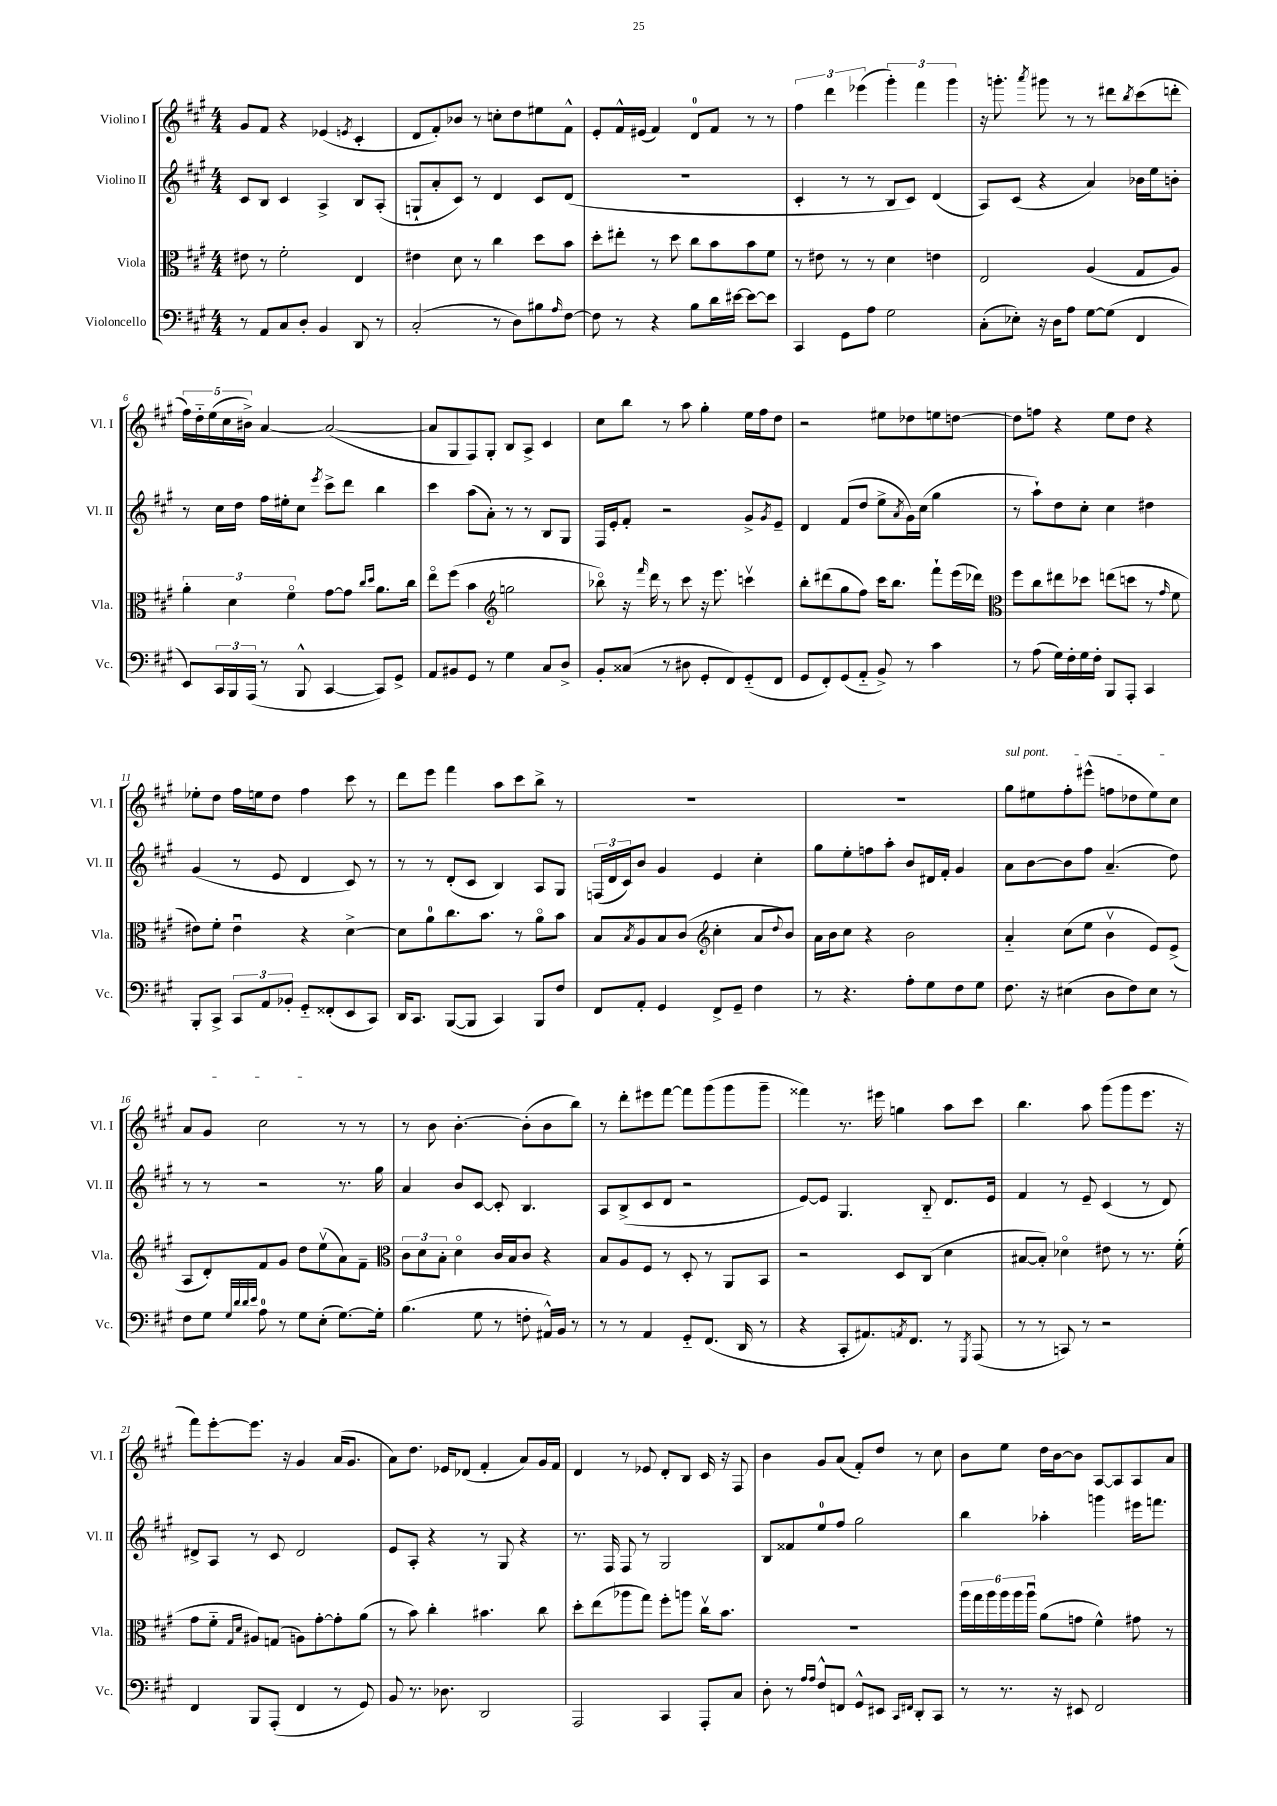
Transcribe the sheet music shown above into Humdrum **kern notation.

**kern	**kern	**kern	**kern
*staff4	*staff3	*staff2	*staff1
*clefF4	*clefC3	*clefG2	*clefG2
*k[f#c#g#]	*k[f#c#g#]	*k[f#c#g#]	*k[f#c#g#]
*M4/4	*M4/4	*M4/4	*M4/4
8r	8e#	8c#	8g#
8AA	8r	8B	8f#
8C#	2f#'	4c#	4r
8D'	.	.	.
4BB	.	4A^	(4e-
.	.	.	8qe
8DD	4E	8B	4c#'
8r	.	(8A'	.
=	=	=	=
(2C#'	4e#	8G`	8d
.	.	8a'	8f#')
.	8d	8c#)	8b-
.	8r	8r	8r
8r	4cc#	4d	8cc'
8D)	.	.	8dd
8B#	8dd	8c#	8ee#
16qqA	.	.	.
[8F#	8b	(8d	8f#^^
=	=	=	=
8F#]	8dd'	1r	8e'
8r	8ee#'	.	16f#^^
.	.	.	(16e#
4r	8r	.	4f#)
.	8dd	.	.
8B	8cc#	.	8d
16d	8b	.	8f#
[16e#	.	.	.
8e#_	8b	.	8r
8e#]	8f#	.	8r
=	=	=	=
4CC#	8r	4c#'	6ff#
.	8e#	.	.
.	.	.	6ddd
8GG#	8r	8r	.
.	.	.	(6eee-
8A	8r	8r	.
2G#	4d	8B	6ggg#')
.	.	8c#)	.
.	.	.	6fff#
.	4e	(4d	.
.	.	.	6ggg#
=	=	=	=
(8C#'	2E	8A)	16r
.	.	.	8.ggg'
8E-')	.	(8c#	.
.	.	.	8qaaa
16r	.	4r	8ggg#
16D	.	.	.
8A	.	.	8r
[8G#	(4A	4a)	8r
(8G#]	.	.	8ddd#
.	.	.	8qbb
4FF#	8G#	16b-	(8ccc#
.	.	16ee	.
.	8A)	8b'	8ddd'
=	=	=	=
8EE)	6a'	8r	20ff#)
.	.	.	20dd'~
.	.	.	(20ee
24CC#	.	16cc#	.
.	.	.	20cc#
24BBB	6d	.	.
.	.	16dd	.
.	.	.	20b#^)
(24AAA	.	.	.
8r	.	16ff#	[4a
.	.	16ee#'	.
.	6f#o	.	.
8BBB^^	.	8cc#	.
.	.	8qeee	.
[4CC#	[8g#	8ccc#^	(2a_
.	8g#]	8ddd	.
.	16qqcc#	.	.
.	16qqdd	.	.
8CC#])	8.a	4bb	.
8GG#^	.	.	.
.	16cc#	.	.
=	=	=	=
8AA	8eeo	4ccc#	8a]
8BB#	(8ff#	.	8G#
8GG#	4b	(8aa	8F#)
8r	.	8a')	8G#'
*	*clefG2	*	*
4G#	2gg	8r	8B
.	.	8r	8A^
8C#	.	8B	4c#
8D^	.	8G#	.
=	=	=	=
8BB'	8bb-o)	16F#	8cc#
.	.	16e'	.
(8C##	16r	8f#'	8bb
.	16qqfff#	.	.
.	16ddd	.	.
8r	8r	2r	8r
8D#	8ccc#	.	8aa
8GG#'	16r	.	4gg#'
.	8.eee	.	.
8FF#)	.	.	.
(8GG#'~	4cccv	8g#^	16ee
.	.	.	16ff#
.	.	8qg#	.
8FF#	.	8e~	8dd
=	=	=	=
8GG#	8bb'	4d	2r
8FF#')	(8ddd#	.	.
(8GG#	8gg#	(8f#	.
8AA'~	8ff#)	8dd	.
8BB^)	16ccc#	8ee^	8ee#
.	8.bb	.	.
.	.	8qa	.
8r	.	16g#)	8dd-
.	.	(16cc#	.
4c#	8fff#`	4gg#	8ee
.	(16eee	.	[8dd
.	16ddd-)	.	.
=	=	=	=
*	*clefC3	*	*
8r	8ff#	8r	8dd]
(8A	8cc#	8aa`)	8ff
16G#)	8ee#	8dd	4r
16F#'	.	.	.
16G#	8dd-	8cc#'	.
16F#'	.	.	.
8BBB	(8ee	4cc#	8ee
8AAA'	8dd	.	8dd
4CC#	8r	4dd#	4r
.	16qqg#	.	.
.	8f#	.	.
=	=	=	=
8BBB'	8e#)	(4g#	8ee-'
8CC#^	8f#'	.	8dd
12CC#	4e#u	8r	16ff#
.	.	.	16ee
12AA	.	.	.
.	.	8e	8dd
12BB-'	.	.	.
8GG#'~	4r	4d	4ff#
(8FF##'	.	.	.
8EE	[4d^	8c#)	8ccc#
8CC#)	.	8r	8r
=	=	=	=
16DD	8d]	8r	8ddd
8.CC#	.	.	.
.	8a	8r	8eee
([8BBB	8.cc#	(8d'	4fff#
8BBB]	.	8c#	.
.	8.b	.	.
4CC#)	.	4B)	8aa
.	8r	.	8ccc#
8BBB	8ao	8A	8bb^
8F#	8b	8G#	8r
=	=	=	=
8FF#	8B	(24F	1r
.	.	24d	.
.	.	24c#)	.
.	8qB	.	.
8AA'	8A	8b	.
4GG#	8B	4g#	.
.	(8c#	.	.
*	*clefG2	*	*
8FF#^	4cc#'	4e	.
8GG#~	.	.	.
4F#	8a	4cc#'	.
.	8qqdd	.	.
.	8b)	.	.
=	=	=	=
8r	16a	8gg#	1r
.	16b	.	.
4.r	8cc#	8ee'	.
.	4r	8ff	.
.	.	8aa'	.
8A'	2b	8b	.
8G#	.	16d#	.
.	.	16f#'	.
8F#	.	4g#	.
8G#	.	.	.
=	=	=	=
8.F#	4a'~	8a	8gg#
.	.	[8b	8ee#
16r	.	.	.
(4E#	(8cc#	8b]	8ff#'
.	8ee	8ff#	(8eee#^^
8D	4bv	(4.a~	8ff
8F#)	.	.	8dd-
8E#	8e)	.	8ee#)
8r	(8e^	8dd)	8cc#
=	=	=	=
8F#	8A	8r	8a
8G#	8d')	8r	8g#
32qqG#	.	.	.
32qqd	.	.	.
32qqd	.	.	.
32qqe	.	.	.
8A	8f#	2r	2cc#
8r	8g#	.	.
8G#	8dd	.	.
(8E'	(8eev	.	.
[8.G#)	8a)	8.r	8r
.	8f#~	.	8r
16G#']	.	16gg#	.
=	=	=	=
*	*clefC3	*	*
(4.B	12c#	4a	8r
.	12d	.	.
.	.	.	8b
.	12B'	.	.
.	4do	8b	[4.b'
8G#	.	[8c#	.
8r	16c#	8c#']	.
.	16B	.	.
8F'	8c#	4.B	(8b']
16AA#^^)	4r	.	8b
16BB	.	.	.
8r	.	.	8bb)
=	=	=	=
8r	8B	8A	8r
8r	8A	(8B^	8ddd'
4AA	8F#	8c#	8eee#
.	8r	8d	[8fff#
8GG#'~	8D'	2r	8fff#]
(8.FF#	8r	.	(8ggg#
.	8AA	.	8ggg#
16DD	.	.	.
8r	8BB	.	8ggg#~
=	=	=	=
4r	2r	[8e)	4fff##)
.	.	8e]	.
8CC#'	.	4.G#	8.r
8.AA#)	.	.	.
.	.	.	16eee#
.	8D	.	4gg
8qAA	.	.	.
8.FF#	.	.	.
.	(8C#	8B'~	.
8r	4d	8.d	8aa
8qGGG#	.	.	.
(8AAA	.	.	8ccc#
.	.	16e	.
=	=	=	=
8r	[8B#	4f#	4.bb
8r	8B#'])	.	.
8CC)	4d-o	8r	.
8r	.	8e~	8aa
2r	8e#	(4c#	(8ggg#
.	8r	.	8ggg#
.	8.r	8r	8.eee
.	.	8d)	.
.	(16f#'	.	16r
=	=	=	=
4FF#	8g#	8d#^	8fff#)
.	8f#'~	8A	[8eee'
.	16qqG#	.	.
.	16qqd	.	.
8BBB	8A#)	8r	8.eee]
(8AAA'	(8G	8c#	.
.	.	.	16r
4FF#	8A)	2d#	4g#
.	[8g#'	.	.
8r	8g#']	.	(16a
.	.	.	8.g#
8GG#)	(8a	.	.
=	=	=	=
8BB	8r	8e	8a)
8.r	8b)	8A'	8.dd
.	4cc#'	4r	.
8.D-	.	.	16e-
.	.	.	(8d-
2DD	4.b#	8r	4f#'
.	.	8G#	.
.	.	4r	8a)
.	8cc#	.	16g#
.	.	.	16f#
=	=	=	=
2AAA	8dd'	8.r	4d
.	(8ee	.	.
.	.	16F#	.
.	8aa-	8F#	8r
.	8gg#)	8r	8e-
4CC#	8ff#'	2G#	8d'
.	8aa	.	8B
8AAA'	16cc#v	.	16c#
.	8.b	.	16r
8C#	.	.	8F#
=	=	=	=
8D'	1r	8B	4b
8r	.	8f##	.
16qqA	.	.	.
16qqA	.	.	.
8F#^^	.	8ee	8g#
8FF	.	8ff#	(8a
8GG#^^	.	2gg#	8f#')
8EE#	.	.	8dd
16qqCC#	.	.	.
16qqFF#	.	.	.
8DD'	.	.	8r
8CC#	.	.	8cc#
=	=	=	=
8r	24aa	4bb	8b
.	24gg#	.	.
.	24aa	.	.
8.r	24aa	.	8ee
.	24aa	.	.
.	24aau	.	.
.	(8a	4aa-'	16dd
16r	.	.	[16b
8EE#	8g	.	8b]
2FF#	4f#^^)	4ggg	[8A
.	.	.	8A]
.	8g#	16eee#	8A
.	.	8.fff	.
.	8r	.	8a
==	==	==	==
*-	*-	*-	*-
